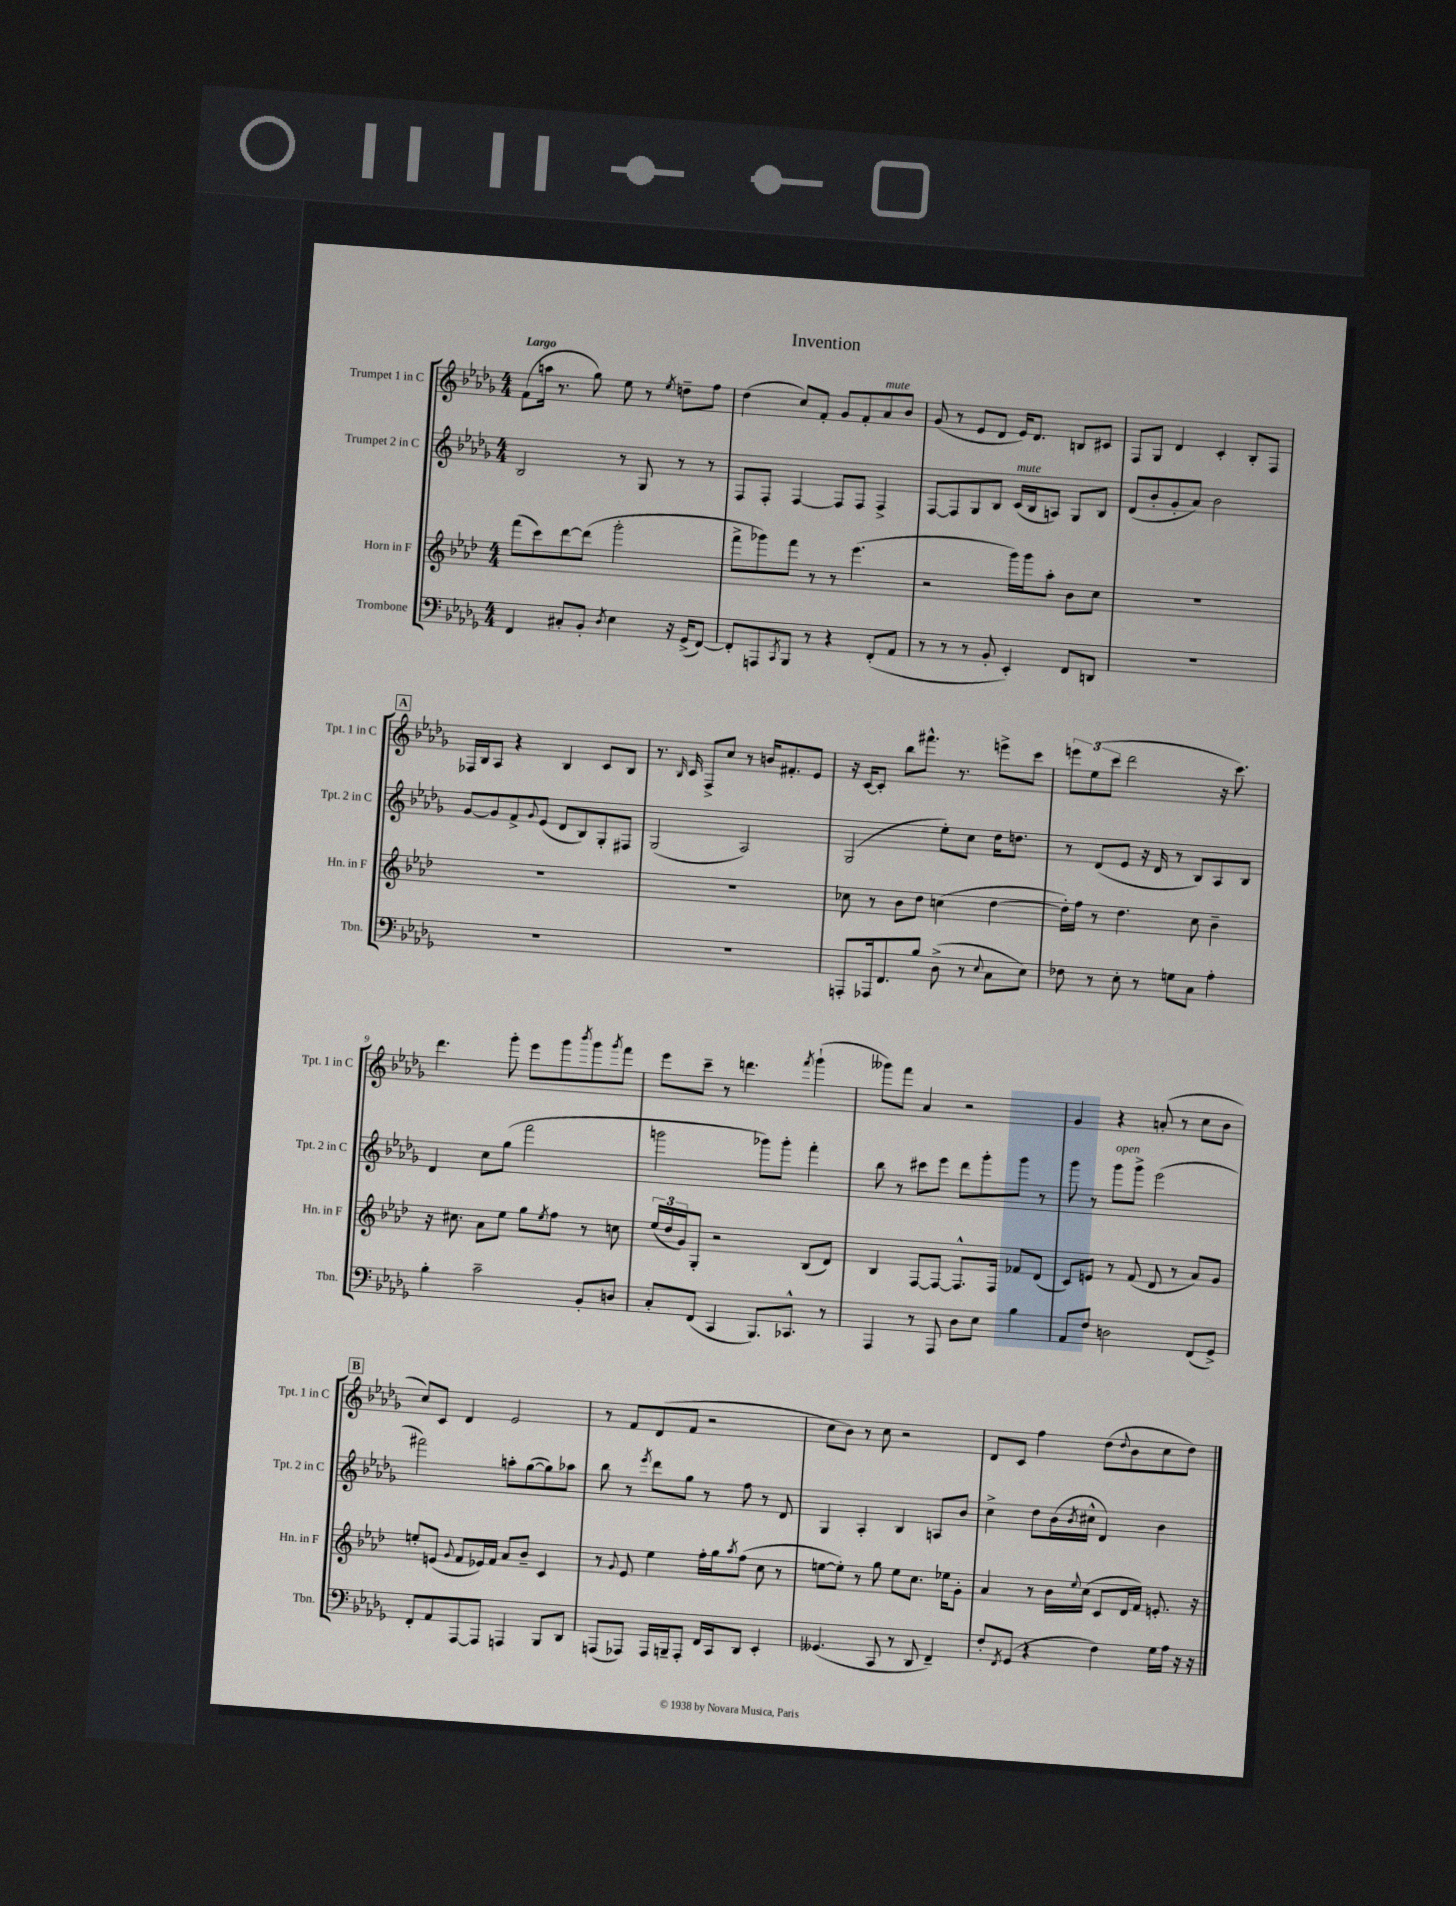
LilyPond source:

\header { title = "Invention" }
<<
\new StaffGroup <<
\new Staff = "s0" \with { instrumentName = "Trumpet 1 in C" shortInstrumentName = "Tpt. 1 in C" } {
    \clef treble \key des \major \numericTimeSignature \time 4/4 \tempo "Largo"
    f'8( a''16 r8. ges''8) ees''8 r8 \acciaccatura { ees''8 } d''8-- f''8 |
    des''4( c''8) f'8-. ges'8 f'8-. aes'8^\markup { \italic "mute" } bes'8 |
    ges'8( r8 ees'8 des'8 ees'16) des'8. b8 cis'8 |
    f8 ges8 des'4 c'4-. bes8-. f8 |
    \mark \markup { \box "A" } fes16 bes16 aes8 r4 bes4 c'8 bes8 |
    r8. \grace { bes16 } c'16 f8-> c''8 r8 b'16 fis'8.-. ees'8 |
    r16 c'16~ c'8-. bes''8 fis'''8.-^ r8. e'''8-> c'''8 |
    \tuplet 3/2 { e'''8 ees''8( c'''8 } des'''2 r16 c'''8.) |
    des'''4. ges'''8-. ees'''8 ges'''8 \acciaccatura { bes'''8 } ges'''8 \acciaccatura { ges'''8 } f'''8 |
    ees'''8 c'''8-- r8 d'''4. \acciaccatura { f'''8 } ges'''4-!( |
    geses'''8) f'''8 aes'4 r2 |
    ges'4 r4 a'8-.( r8 c''8 bes'8 |
    \mark \markup { \box "B" } c''8) c'8 des'4 ees'2 |
    r8 f'8 des'8( f'8 r2 |
    c''8 bes'8) r8 c''8 r2 |
    des'8 c'8 f''4 des''8( \appoggiatura { des''8 } bes'8 c''8 des''8) \bar "|." |
}
\new Staff = "s1" \with { instrumentName = "Trumpet 2 in C" shortInstrumentName = "Tpt. 2 in C" } {
    \clef treble \key des \major \numericTimeSignature \time 4/4
    bes2 r8 ges8 r8 r8 |
    f8 f8-. f4~ f8 f8 f4-> |
    f8~ f8 ges8 bes8 c'16^\markup { \italic "mute" }( bes16 a8) ges8 bes8 |
    des'8( bes'8-. ges'8-. aes'8) bes'2 |
    \mark \markup { \box "A" } ges'8~ ges'8 f'8-> \appoggiatura { ges'8 } ees'8( des'8 bes8) ges8-. fis8 |
    ges2( aes2) |
    ges2( ees''8-.) c''8 des''16 d''8. |
    r8 des'8( ees'8 r16 des'16 r8 bes8) aes8 bes8 |
    des'4 c''8 ges''8( f'''2 |
    g'''2 ges'''8) ges'''8-. f'''4-. |
    bes''8 r8 cis'''8 ees'''8 des'''8 ges'''8-. ges'''8 r8 |
    ges'''8 r8 ges'''8^\markup { \italic "open" } ges'''8-> ees'''2( |
    \mark \markup { \box "B" } fis'''2) a''8-. ges''8~( ges''8) aes''8 |
    bes''8 r8 \acciaccatura { ees'''8 } des'''8 ges''8 r8 f''8 r8 des'8 |
    ges4 aes4-. bes4 a8 bes'8 |
    c''4-> des''8 bes'16( \acciaccatura { bes'8 } cis''16-^ des'4) bes'4 \bar "|." |
}
\new Staff = "s2" \with { instrumentName = "Horn in F" shortInstrumentName = "Hn. in F" } {
    \clef treble \key aes \major \numericTimeSignature \time 4/4
    f'''8( c'''8) des'''8~ des'''8( g'''2-. |
    f'''8-> ges'''8) f'''8 r8 r8 ees'''4.( |
    r2 g'''16) g'''16 aes''8-. bes'8 c''8 |
    R1 |
    \mark \markup { \box "A" } R1 |
    R1 |
    ces''8 r8 bes'8 des''8 c''4( des''4~ |
    des''16-.) f''16 r8 des''4. c''8 bes'4-- |
    r16 cis''8. aes'8 ees''8 g''8 \acciaccatura { ees''8 } f''8 r8 c''8 |
    \tuplet 3/2 { ees''16( des''16 g'16) } g8-. r2 bes8( des'8) |
    bes4 f8~ f8~ f8.-^ f16 fes'8 des'8( |
    c'8) e'8 r8 f'8( des'8 r8 aes'8) g'8 |
    \mark \markup { \box "B" } e''8-. e'8( \appoggiatura { g'8 } f'8 ees'16) f'16 aes'8 bes'8-- c'4 |
    r8 \appoggiatura { g'8 } ees'8 ees''4 f''16-. g''16 \acciaccatura { aes''8 } f''8( c''8 r8 |
    e''8~ e''8-.) r8 g''8 e''8 c''8. ees''16 g'8-. |
    aes'4 r8 bes'16 \appoggiatura { ees''8 } c''16( c'8 des'16 f'16) e'8.-. r16 \bar "|." |
}
\new Staff = "s3" \with { instrumentName = "Trombone" shortInstrumentName = "Tbn." } {
    \clef bass \key des \major \numericTimeSignature \time 4/4
    f,4 cis8-. bes,8-. \acciaccatura { des8 } ees4 r16 ges,16->( f,8~) |
    f,8-. a,,8 \acciaccatura { c,8 } bes,,8 r8 r4 f,8-.( aes,8 |
    r8 r8 r8 bes,8-. ees,4-.) f,8 d,8 |
    R1 |
    \mark \markup { \box "A" } R1 |
    R1 |
    a,,8-. aes,,16 f,8. bes8 des8->( r8 \appoggiatura { ees8 } c8 ees8) |
    fes8 r8 ees8-. r8 g8 c8 aes4-. |
    bes4-. c'2-- bes,8-. d8 |
    c8-. f,8( c,4 bes,,8.) ces,8.-^ r8 |
    aes,,4 r8 aes,,8 des8 ees8 bes4 |
    aes,8 f8 d2 f,8( ges,8->) |
    \mark \markup { \box "B" } f,8-. aes,8 aes,,8~ aes,,8 a,,4 bes,,8 des,8 |
    a,,8( aes,,8) aes,,16 b,,16-- aes,,8-. f,16 c,16 des,8 ees,4-. |
    geses,4.( c,8 r8 des,8 f,4--) |
    f8-. \acciaccatura { f,8 } ges,8( r4 f4) ges16 aes16 r16 r16 \bar "|." |
}
>>
>>
